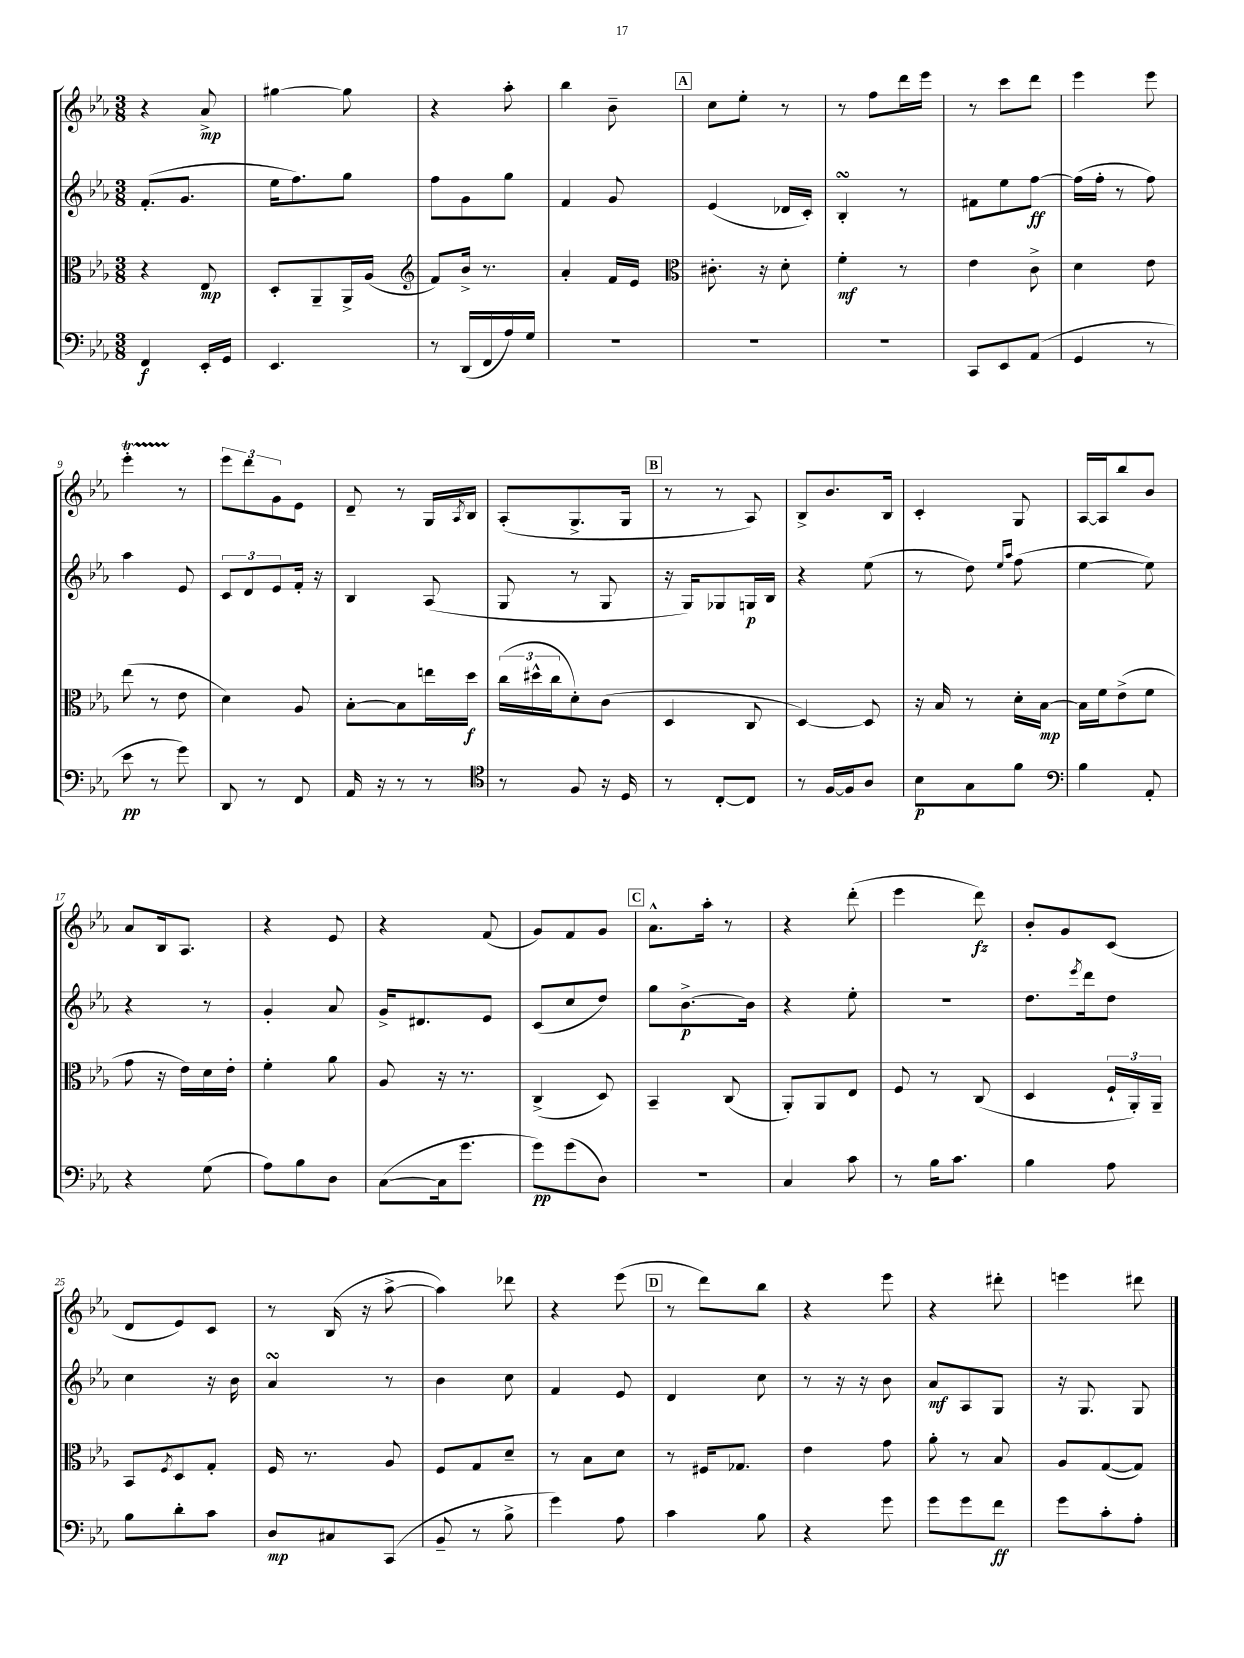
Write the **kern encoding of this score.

**kern	**kern	**kern	**kern
*staff4	*staff3	*staff2	*staff1
*clefF4	*clefC3	*clefG2	*clefG2
*k[b-e-a-]	*k[b-e-a-]	*k[b-e-a-]	*k[b-e-a-]
*M3/8	*M3/8	*M3/8	*M3/8
4FF/	4r	(8.f'/L	4r
.	.	8.g/J	.
16EE-'/LL	8E-/	.	8a-^/
16GG/JJ	.	.	.
=	=	=	=
4.EE-/	8D'/L	16ee-\LK	[4gg#\
.	.	8.ff\)	.
.	8AA-~/	.	.
.	16AA-^/L	8gg\J	8gg#\]
.	(16A-/JJ	.	.
=	=	=	=
*	*clefG2	*	*
8r	8f/L)	8ff\L	4r
(16DD/LL	16b-^/Jk	8g\	.
16FF/	8.r	.	.
16A-/)	.	8gg\J	8aa-'\
16G/JJ	.	.	.
=	=	=	=
4.r	4a-'/	4f/	4bb-\
.	16f/LL	8g/	8b-~\
.	16e-/JJ	.	.
=	=	=	=
*	*clefC3	*	*
4.r	8.c#'\	(4e-/	8cc\L
.	.	.	8ee-'\J
.	16r	.	.
.	8d'\	16d-/LL	8r
.	.	16c'/JJ)	.
=	=	=	=
4.r	4f'\	4B-'/	8r
.	.	.	8ff\L
.	8r	8r	16ddd\L
.	.	.	16eee-\JJ
=	=	=	=
8CC/L	4e-\	8f#\L	8r
8EE-/	.	8ee-\	8ccc\L
(8AA-/J	8c^\	[8ff\J	8ddd\J
=	=	=	=
4GG/	4d\	(16ff\]LL	4eee-\
.	.	16ff'\JJ	.
.	.	8r	.
8r	8e-\	8ff\)	8eee-\
=	=	=	=
8e-\	(8ee-\	4aa-\	4eee-'\
8r	8r	.	.
8g\)	8e-\	8e-/	8r
=	=	=	=
8DD/	4d\)	12c/L	12eee-\L
.	.	12d/	12ddd\
8r	.	.	.
.	.	12e-/	12g\
8FF/	8A-/	16f'/Jk	8e-\J
.	.	16r	.
=	=	=	=
16AA-/	[8B-'\L	4B-/	8d~/
16r	.	.	.
8r	8B-\]	.	8r
8r	16ee\L	(8A-/	16G/LL
.	.	.	8qA-/
.	16dd\JJ	.	16B-/JJ
=	=	=	=
*clefC4	*	*	*
8r	(24cc\LL	8G/	(8A-'/L
.	24dd#^^\	.	.
.	24cc\J	.	.
8F/	8d'\)	8r	8.G^/
16r	(8c\J	8G/	.
16D/	.	.	16G/Jk
=	=	=	=
8r	4D/	16r	8r
.	.	16G/LK)	.
[8C'/L	.	8G-/	8r
8C/]J	8C/	16G/L	8A-/)
.	.	16B-/JJ	.
=	=	=	=
8r	[4D/)	4r	8B-^/L
[16F/LL	.	.	8.b-/
16F/]J	.	.	.
8A-/J	8D/]	(8ee-\	.
.	.	.	16B-/Jk
=	=	=	=
8B-\L	16r	8r	4c'/
.	16B-/	.	.
8G\	8r	8dd\)	.
.	.	16qqee-/LL	.
.	.	16qqaa-/JJ	.
8f\J	16d'\LL	(8ff\	8G/
.	[16B-\JJ	.	.
=	=	=	=
*clefF4	*	*	*
4B-\	16B-\]LL	[4ee-\	[16A-/LL
.	16f\J	.	16A-/]J
.	(8e-^\	.	8bb-/
8AA-'/	8f\J	8ee-\])	8b-/J
=	=	=	=
4r	8g\	4r	8a-/L
.	16r	.	16B-/k
.	16e-\LL)	.	8.A-/J
(8G\	16d\	8r	.
.	16e-'\JJ	.	.
=	=	=	=
8A-\L)	4f'\	4g'/	4r
8B-\	.	.	.
8D\J	8a-\	8a-/	8e-/
=	=	=	=
([8C\L	8A-/	16g^/LK	4r
.	.	8.d#/	.
16C\]k	16r	.	.
8.g\J	8.r	.	.
.	.	8e-/J	(8f/
=	=	=	=
8g\L)	(4C^/	(8c/L	8g/L)
(8g\	.	8cc/	8f/
8D\J)	8D/)	8dd/J)	8g/J
=	=	=	=
4.r	4BB-~/	8gg\L	8.a-^^\L
.	.	[8.b-^\	.
.	.	.	16aa-'\Jk
.	(8C/	.	8r
.	.	16b-\]Jk	.
=	=	=	=
4C/	8AA-'/L)	4r	4r
.	8AA-/	.	.
8c\	8E-/J	8ee-'\	(8ddd'\
=	=	=	=
8r	8F/	4.r	4eee-\
16B-\LK	8r	.	.
8.c\J	.	.	.
.	(8C/	.	8ddd\)
=	=	=	=
4B-\	4D/	8.dd\L	8b-'/L
.	.	.	8g/
.	.	8qeee-/	.
.	.	16ddd\k	.
8A-\	24F`/LL	8dd\J	(8c/J
.	24AA-'/)	.	.
.	24AA-~/JJ	.	.
=	=	=	=
8B-\L	8BB-/L	4cc\	8d/L
.	8qF/	.	.
8d'\	8D/	.	8e-/)
8c\J	8G'/J	16r	8c/J
.	.	16b-\	.
=	=	=	=
8D/L	16F/	4a-/	8r
.	8.r	.	.
8C#/	.	.	(16B-/
.	.	.	16r
(8CC/J	8A-/	8r	[8aa-^\
=	=	=	=
8BB-~/	8F/L	4b-\	4aa-\])
8r	8G/	.	.
8B-^\	8d~/J	8cc\	8ddd-\
=	=	=	=
4g\)	8r	4f/	4r
.	8B-\L	.	.
8A-\	8d\J	8e-/	(8eee-\
=	=	=	=
4c\	8r	4d/	8r
.	16F#/LK	.	8ddd\L)
.	8.G-/J	.	.
8B-\	.	8cc\	8bb-\J
=	=	=	=
4r	4e-\	8r	4r
.	.	16r	.
.	.	16r	.
8g\	8g\	8b-\	8eee-\
=	=	=	=
8g\L	8a-'\	8a-/L	4r
8g\	8r	8A-/	.
8f\J	8B-/	8G/J	8ddd#'\
=	=	=	=
8g\L	8A-/L	16r	4eee\
.	.	8.G/	.
8c'\	([8G/	.	.
8A-'\J	8G/]J)	8G/	8ddd#\
==	==	==	==
*-	*-	*-	*-
